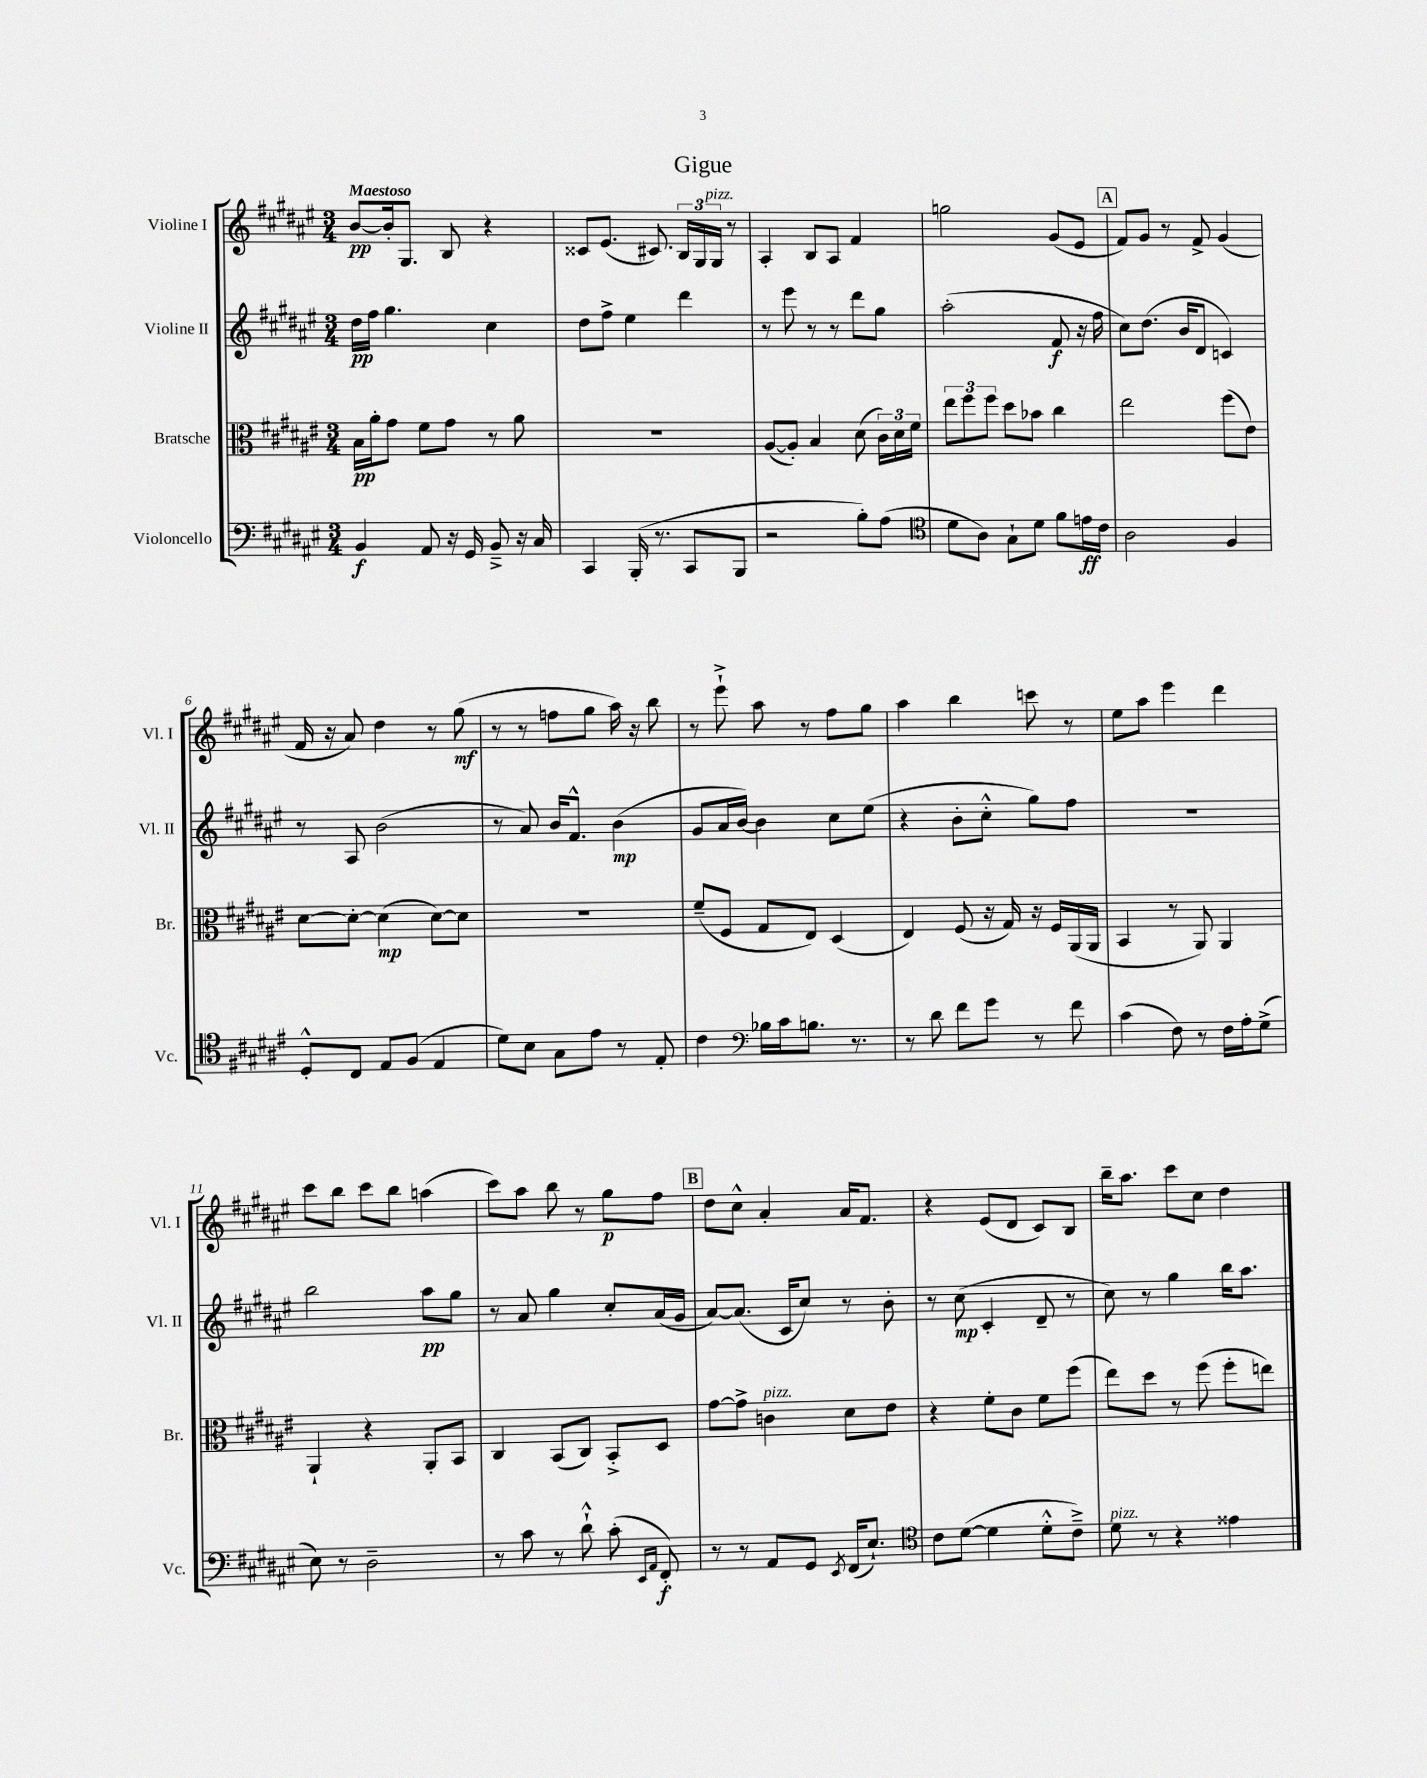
\header { title = "Gigue" }
<<
\new StaffGroup <<
\new Staff = "s0" \with { instrumentName = "Violine I" shortInstrumentName = "Vl. I" } {
    \clef treble \key fis \major \numericTimeSignature \time 3/4 \tempo "Maestoso"
    \autoBeamOff b'8[~\pp b'16-. gis8.] b8 r4 |
    cisis'8[ eis'8.]( cis'8.) \tuplet 3/2 { b16[ gis16 gis16]^\markup { \italic "pizz." } } r8 |
    ais4-. b8[ ais8] fis'4 |
    g''2 gis'8[( eis'8] |
    \mark \markup { \box "A" } fis'8[) gis'8] r8 fis'8-> gis'4( |
    fis'16 r16 ais'8) dis''4 r8 gis''8\mf( |
    r8 r8 f''8[ gis''8] ais''16) r16 b''8 |
    r8 eis'''8-!-> ais''8 r8 fis''8[ gis''8] |
    ais''4 b''4 c'''8 r8 |
    eis''8[ ais''8] eis'''4 dis'''4 |
    cis'''8[ b''8] cis'''8[ b''8] a''4( |
    cis'''8[) ais''8] b''8 r8 gis''8[\p fis''8] |
    \mark \markup { \box "B" } dis''8[ cis''8]-^ ais'4-. ais'16[ fis'8.] |
    r4 eis'8[( dis'8] cis'8[) b8] |
    b''16[-- ais''8.] cis'''8[ cis''8] dis''4 \bar "|." |
}
\new Staff = "s1" \with { instrumentName = "Violine II" shortInstrumentName = "Vl. II" } {
    \clef treble \key fis \major \numericTimeSignature \time 3/4
    \autoBeamOff dis''16[\pp fis''16] gis''4. cis''4 |
    dis''8[ fis''8]-> eis''4 dis'''4 |
    r8 eis'''8 r8 r8 dis'''8[ gis''8] |
    ais''2-.( fis'8\f r16 fis''16 |
    \mark \markup { \box "A" } cis''8[) dis''8.]( b'16[ dis'8] c'4) |
    r8 ais8 b'2( |
    r8 ais'8) b'16[ fis'8.]-^ b'4\mp( |
    gis'8[ ais'16 b'16]~) b'4 cis''8[ eis''8]( |
    r4 b'8[-. cis''8]-.-^ gis''8[) fis''8] |
    R2. |
    b''2 ais''8[\pp gis''8] |
    r8 ais'8 gis''4 cis''8[-. ais'16( gis'16] |
    \mark \markup { \box "B" } ais'8[~) ais'8.]( cis'16[ cis''8]) r8 b'8-. |
    r8 cis''8\mp( cis'4-. dis'8-- r8 |
    cis''8) r8 gis''4 b''16[ ais''8.] \bar "|." |
}
\new Staff = "s2" \with { instrumentName = "Bratsche" shortInstrumentName = "Br." } {
    \clef alto \key fis \major \numericTimeSignature \time 3/4
    \autoBeamOff b16[\pp ais'16-. gis'8] fis'8[ gis'8] r8 ais'8 |
    R2. |
    ais8[~( ais8]-.) b4 dis'8( \tuplet 3/2 { cis'16[) dis'16 fis'16] } |
    \tuplet 3/2 { eis''8[ fis''8 fis''8] } dis''8[ bes'8] cis''4 |
    \mark \markup { \box "A" } eis''2 fis''8[( eis'8]) |
    dis'8[~ dis'8]~-. dis'4\mp( dis'8[~) dis'8] |
    R2. |
    fis'8[--( fis8] gis8[ eis8]) dis4( |
    eis4) fis8( r16 gis16) r16 fis16[ ais,16( ais,16] |
    b,4 r8 ais,8) ais,4 |
    ais,4-! r4 ais,8[-. b,8] |
    cis4 b,8[( cis8]) b,8[-.-> dis8] |
    \mark \markup { \box "B" } gis'8[~ gis'8]-> c'4^\markup { \italic "pizz." } dis'8[ eis'8] |
    r4 fis'8[-. cis'8] fis'8[ fis''8]( |
    eis''8[) dis''8] r8 fis''8( fis''8[-. e''8]) \bar "|." |
}
\new Staff = "s3" \with { instrumentName = "Violoncello" shortInstrumentName = "Vc." } {
    \clef bass \key fis \major \numericTimeSignature \time 3/4
    \autoBeamOff b,4\f ais,8 r16 gis,16 b,8---> r16 cis16 |
    cis,4 b,,16-.( r8. cis,8[ b,,8] |
    r2 b8[-.) ais8]( |
    \clef tenor dis'8[ ais8]) gis8[-! dis'8] fis'8[ e'16\ff cis'16] |
    \mark \markup { \box "A" } ais2 fis4 |
    dis8[-.-^ cis8] eis8[ fis8]( eis4 |
    dis'8[) b8] gis8[ eis'8] r8 eis8-. |
    cis'4 \clef bass bes16[ cis'16 b8.] r8. |
    r8 dis'8 fis'8[ gis'8] r8 fis'8 |
    cis'4( fis8) r8 fis16[ ais16-. gis8]->( |
    eis8) r8 dis2-- |
    r8 cis'8 r8 dis'8-!-^ cis'8-.( \grace { eis,16[ ais,16] } fis,8-.\f) |
    \mark \markup { \box "B" } r8 r8 ais,8[ gis,8] \acciaccatura { eis,8 } fis,16[( eis8.]-!) |
    \clef tenor cis'8[ dis'8]~( dis'4 dis'8[-.-^ cis'8]--->) |
    dis'8^\markup { \italic "pizz." } r8 r4 eisis'4 \bar "|." |
}
>>
>>
